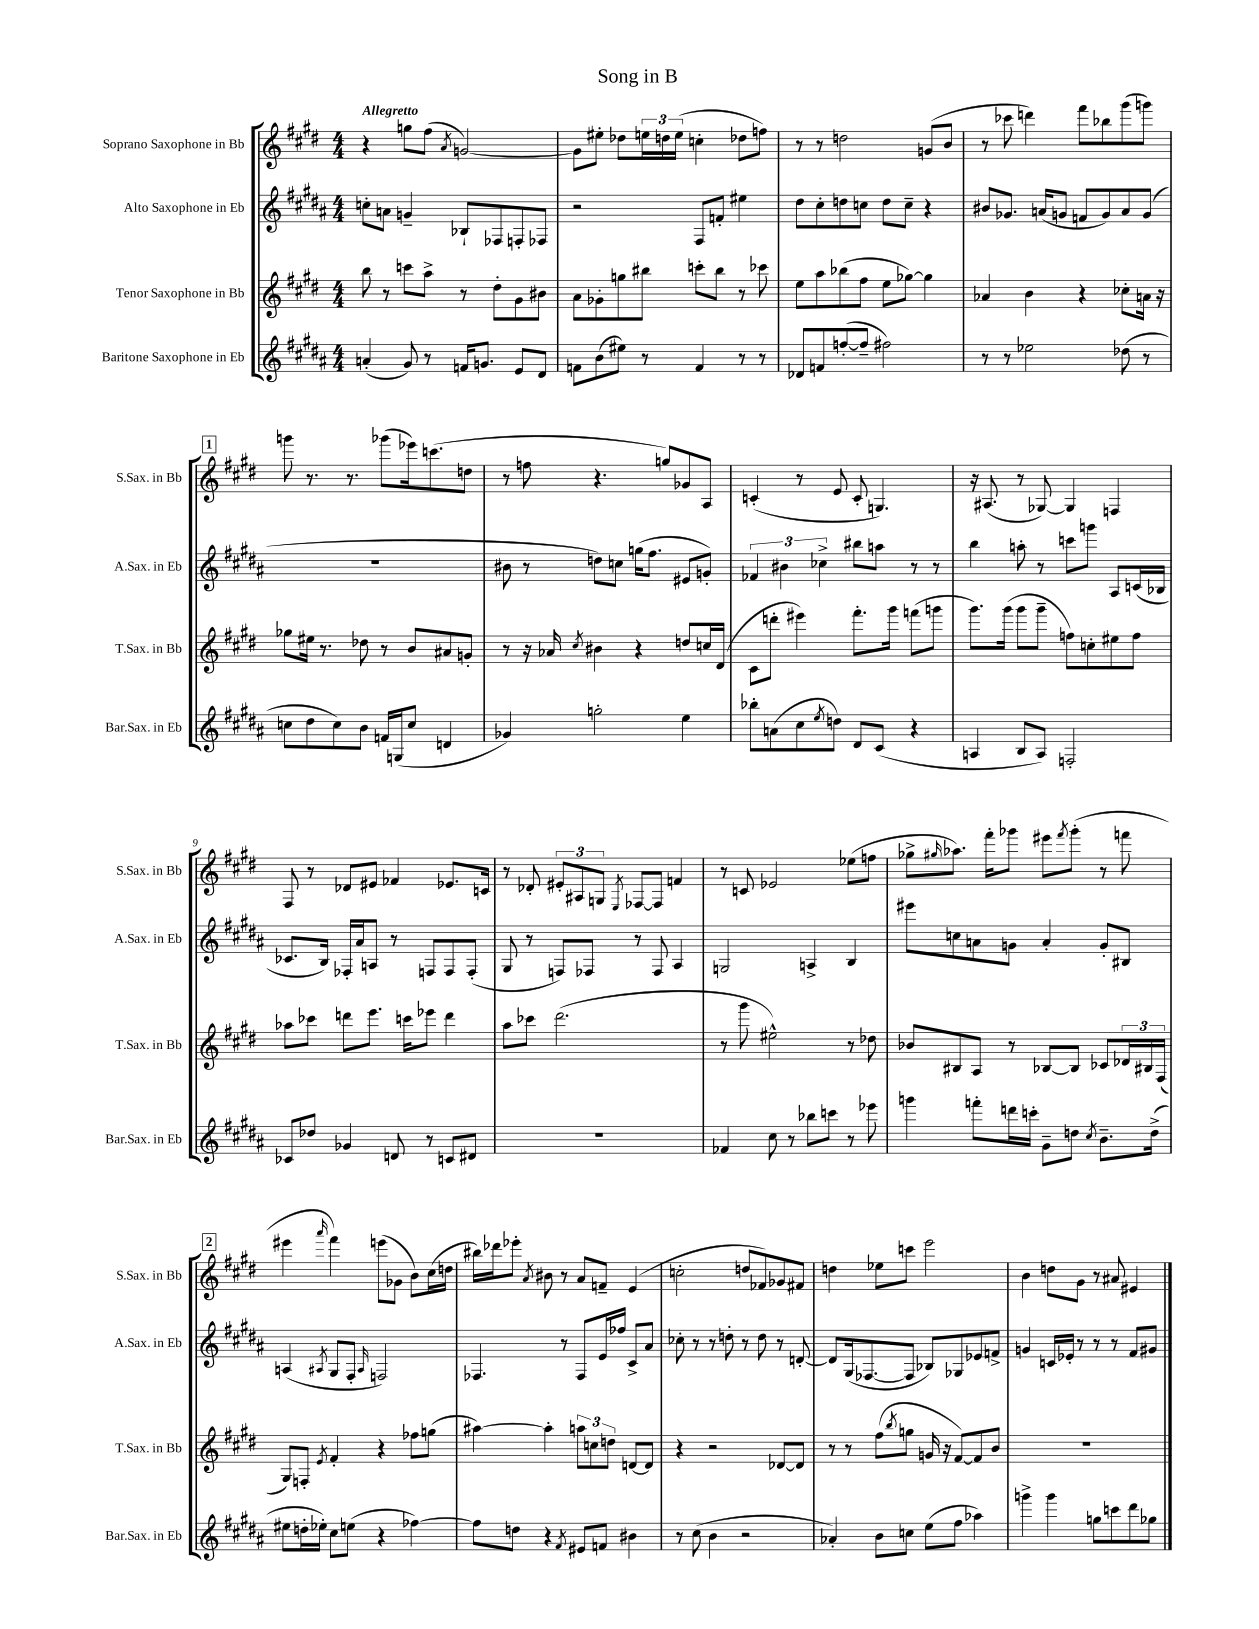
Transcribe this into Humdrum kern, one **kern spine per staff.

**kern	**kern	**kern	**kern
*staff4	*staff3	*staff2	*staff1
*clefG2	*clefG2	*clefG2	*clefG2
*k[f#c#g#d#a#]	*k[f#c#g#d#]	*k[f#c#g#d#a#]	*k[f#c#g#d#]
*M4/4	*M4/4	*M4/4	*M4/4
(4a'	8bb	8cc'	4r
.	8r	8a	.
8g#)	8ccc	4g~	8gg
8r	8aa^	.	(8ff#
.	.	.	8qa
16f	8r	8B-`	[2g)
8.g	.	.	.
.	8dd#'	8F-	.
8e	8g#	8F'	.
8d#	8b#	8F-	.
=	=	=	=
8f	8a	2r	8g]
(8b	8g-'	.	8ee#'
8ee#)	8gg	.	8dd-
8r	8bb#	.	24ee
.	.	.	24dd
.	.	.	(24ee
4f	8ccc'	8F#	4cc'
.	8bb#	8f'	.
8r	8r	4ee#	8dd-
8r	8ccc-	.	8ff)
=	=	=	=
8d-	8ee	8dd#	8r
8f	8aa	8cc#'	8r
([8ff'	(8bb-	8dd	2dd
8ff~]	8ff#	8cc	.
2ff#)	8ee	8dd	.
.	[8gg-)	8cc~	.
.	4gg-]	4r	(8g
.	.	.	8b
=	=	=	=
8r	4a-	8b#	8r
8r	.	8.g-	8ccc-
2ee-	4b	.	4ddd)
.	.	(16a	.
.	.	8g	.
.	4r	8f	8fff#
.	.	8g)	8bb-
(8dd-	8cc-'	8a	(8ggg#
8r	16a	(8g	8ggg)
.	16r	.	.
=	=	=	=
8cc	8gg-	1r	8ggg
8dd#	16ee#	.	8.r
.	8.r	.	.
8cc)	.	.	.
.	.	.	8.r
8b	8dd-	.	.
16f	8r	.	(8ggg-
(16G	.	.	.
8cc	8b	.	16eee-)
.	.	.	(8.ccc
4d	8a#	.	.
.	8g'	.	8dd
=	=	=	=
4g-)	8r	8b#	8r
.	16r	8r	8ff
.	16a-	.	.
.	8qcc#	.	.
2gg'	4b#	8dd)	4.r
.	.	8cc	.
.	4r	(16gg	.
.	.	8.ff#	.
.	.	.	8gg)
4ee	8dd	8e#	8g-
.	16cc	8g')	8A
.	(16d#	.	.
=	=	=	=
8bb-'	8c#	6f-	(4c'
(8a	8ddd'	.	.
.	.	6b#	.
8cc#	4eee#)	.	8r
.	.	6cc-^	.
8qee	.	.	.
8dd)	.	.	8e
8d#	8.fff#'	8bb#	8c'
(8c#	.	8aa	4.G)
.	16ggg#	.	.
4r	(8fff	8r	.
.	8ggg	8r	.
=	=	=	=
4A	8.ggg#)	4bb	16r
.	.	.	(8.A#
.	(16ggg#	.	.
8B	8ggg#	8aa'	8r
8A)	8ggg#~	8r	[8G-)
2F'	8ff)	8ccc	4G-]
.	8cc'	8ggg	.
.	8ee#	8A#	4F
.	8ff	(16c	.
.	.	16B-	.
=	=	=	=
8c-	8aa-	8.c-	8F#
8dd-	8ccc-	.	8r
.	.	16B)	.
4g-	8ddd	16F-'	8d-
.	.	16a#	.
.	8.eee	8A	8e#
8d	.	8r	4f-
.	16ccc	.	.
8r	8eee-	8F	.
8c	4ddd	8F	8.e-
8d#	.	(8F'	.
.	.	.	16c
=	=	=	=
1r	8aa	8G#	8r
.	8ccc-	8r	8d-'
.	(2.ddd#	8F)	12e#'
.	.	.	12A#
.	.	8F-	.
.	.	.	12G
.	.	.	8qE
.	.	8r	[8F-
.	.	8F-	8F-]
.	.	4A#	4f
=	=	=	=
4f-	8r	2G	8r
.	8ggg#	.	8c
8cc#	2ee#^^)	.	2e-
8r	.	.	.
8bb-	.	4A^	.
8ccc	.	.	.
8r	8r	4B	(8ee-
8eee-	8dd-	.	8ff
=	=	=	=
4ggg	8b-	8eee#	8gg-^
.	.	.	16qqgg#
.	8B#	8cc	8.aa-)
8fff'	8A	8a	.
.	.	.	16fff#'
16ddd	8r	8g	8ggg-
16ccc'	.	.	.
8g#~	[8B-	4a'	8eee#
.	.	.	8qfff#
8dd	8B-]	.	(8ggg-'
8qcc#	.	.	.
8.b~	8c-	8g'	8r
.	24d-	8B#	8fff
.	24B#	.	.
(16dd^	.	.	.
.	(24F#	.	.
=	=	=	=
8ee#	8G#)	(4A	4eee#
16dd'	8F'	.	.
16ee-')	.	.	.
.	8qe	8qA#	16qqaaa
8cc#	4f#'	8G#	4fff#)
(8ee	.	8F#'	.
.	.	16qqA#	.
4r	4r	2F)	(8eee
.	.	.	8g-
[4ff-)	8ff-	.	8b)
.	(8gg	.	(16cc#
.	.	.	16dd
=	=	=	=
8ff-]	[4aa#)	4.F-	16bb#)
.	.	.	16ddd-
8dd	.	.	8eee-'
.	.	.	8qa
4r	4aa#']	.	8b#
.	.	8r	8r
8qf#	.	.	.
8e#	12aa	8F-	8a
.	12cc	.	.
8f	.	16e	8f~
.	12dd	.	.
.	.	16ff-	.
4b#	[8d	8c#^	(4e
.	8d]	8a#	.
=	=	=	=
8r	4r	8cc-'	2cc'
(8cc#	.	8r	.
4b	2r	8r	.
.	.	8dd'	.
2r	.	8r	8dd
.	.	8dd	8f-)
.	[8d-	8r	8g-
.	8d-]	[8d'	8f#
=	=	=	=
4a-')	8r	8d]	4dd
.	8r	(16G#	.
.	.	[8.F-	.
8b	(8ff#	.	8ee-
.	8qbb	.	.
8cc	8gg	8F-]	8ccc
(8ee	16g	8B-)	2eee
.	16r	.	.
8ff#	[8f#)	8G-	.
4aa-)	8f#]	8e-	.
.	8b	8f^	.
=	=	=	=
4ggg^	1r	4g	4b
4ggg	.	16c	8dd
.	.	16e-'	.
.	.	8r	8g#
8gg	.	8r	8r
8ccc	.	8r	8a#
8ddd#	.	8f#	4e#
8gg-	.	8g#	.
==	==	==	==
*-	*-	*-	*-
